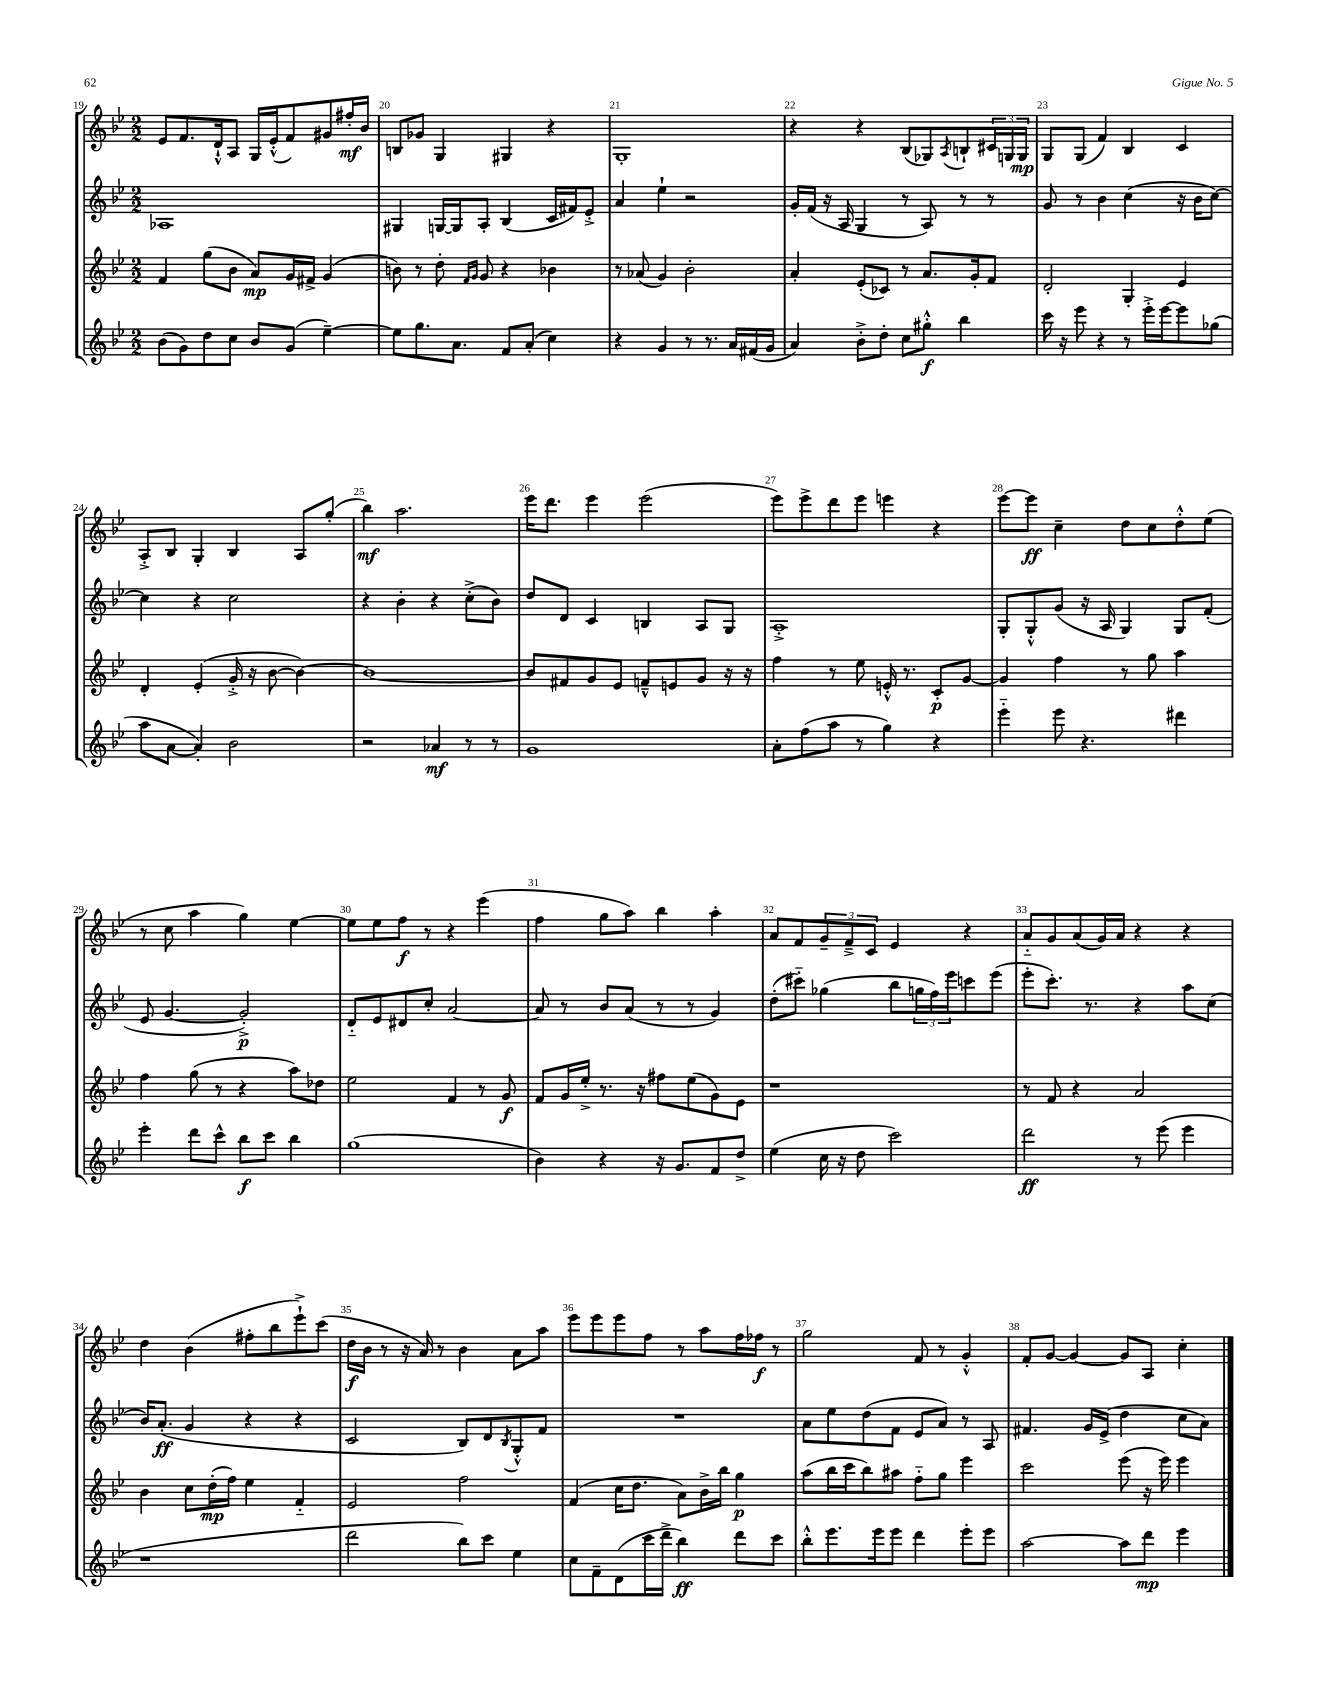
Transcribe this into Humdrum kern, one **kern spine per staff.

**kern	**kern	**kern	**kern
*staff4	*staff3	*staff2	*staff1
*clefG2	*clefG2	*clefG2	*clefG2
*k[b-e-]	*k[b-e-]	*k[b-e-]	*k[b-e-]
*M2/2	*M2/2	*M2/2	*M2/2
(8b-	4f	1A-	8e-
8g)	.	.	8.f
8dd	(8gg	.	.
.	.	.	16d`^^
8cc	8b-	.	8A
8b-	8a)	.	16G
.	.	.	(16e-'^^
(8g	16g	.	8f)
.	16f#^	.	.
[4ee-~)	(4g	.	8g#
.	.	.	16ff#'
.	.	.	16b-
=	=	=	=
8ee-]	8b)	4G#	8B
8.gg	8r	.	8g-
.	8dd'	[16G	4G
8.a	.	16G]	.
.	16qqf	.	.
.	16qqg	.	.
.	8g	8A'	.
8f	4r	(4B-	4G#
(8a'	.	.	.
4cc)	4b-	16c	4r
.	.	16f#)	.
.	.	8e-'^	.
=	=	=	=
4r	8r	4a	1G'
.	(8a-	.	.
4g	4g)	4ee-`	.
8r	2b-'	2r	.
8.r	.	.	.
16a	.	.	.
(16f#	.	.	.
16g	.	.	.
=	=	=	=
4a)	4a'	16g'	4r
.	.	(16f	.
.	.	16r	.
.	.	16A	.
8b-'^	(8e-'	4G	4r
8dd'	8c-)	.	.
8cc	8r	8r	(8B-
8gg#'^^	8.a	8A)	8G-)
.	.	.	8qA
4bb-	.	8r	8B`
.	16g'	.	.
.	8f	8r	24c#
.	.	.	24G
.	.	.	24G
=	=	=	=
16ccc	2d'	8g	8G
16r	.	.	.
8eee-	.	8r	(8G
4r	.	4b-	4f)
8r	4G'	(4cc	4B-
16eee-'^	.	.	.
[16eee-	.	.	.
8eee-]	4e-	16r	4c
.	.	16b-	.
(8gg-	.	[8cc)	.
=	=	=	=
8aa	4d'	4cc]	8A'^
[8a	.	.	8B-
4a'])	(4e-'	4r	4G'
2b-	16g'^	2cc	4B-
.	16r	.	.
.	[8b-	.	.
.	4b-_)	.	8A
.	.	.	(8gg'
=	=	=	=
2r	1b-_	4r	4bb-)
.	.	4b-'	2.aa
4a-	.	4r	.
8r	.	(8cc'^	.
8r	.	8b-)	.
=	=	=	=
1g	8b-]	8dd	16eee-
.	.	.	8.ddd
.	8f#	8d	.
.	8g	4c	4eee-
.	8e-	.	.
.	8f~^^	4B	(2eee-
.	8e	.	.
.	8g	8A	.
.	16r	8G	.
.	16r	.	.
=	=	=	=
8a'	4ff	1A'^	8eee-)
(8ff	.	.	8eee-^
8aa	8r	.	8ddd
8r	8ee-	.	8eee-
4gg)	16e'^^	.	4eee
.	8.r	.	.
4r	8c'	.	4r
.	[8g	.	.
=	=	=	=
4eee-'~	4g]	8G'	[8eee-
.	.	8G'^^	8eee-]
8eee-	4ff	(8g	4cc~
4.r	.	16r	.
.	.	16A	.
.	8r	4G)	8dd
.	8gg	.	8cc
4ddd#	4aa	8G	8dd'^^
.	.	(8f'	(8ee-
=	=	=	=
4eee-'	4ff	8e-	8r
.	.	[4.g	8cc
8ddd	(8gg	.	4aa
8ccc^^	8r	.	.
8bb-	4r	2g'^])	4gg)
8ccc	.	.	.
4bb-	8aa)	.	[4ee-
.	8dd-	.	.
=	=	=	=
(1gg	2ee-	8d'~	8ee-]
.	.	8e-	8ee-
.	.	8d#	8ff
.	.	8cc'	8r
.	4f	[2a	4r
.	8r	.	(4eee-
.	8g	.	.
=	=	=	=
4b-)	8f	8a]	4ff
.	16g	8r	.
.	16ee-'^	.	.
4r	8.r	8b-	8gg
.	.	(8a	8aa)
.	16r	.	.
16r	8ff#	8r	4bb-
8.g	.	.	.
.	(8ee-	8r	.
8f	8g)	4g)	4aa'
8dd^	8e-	.	.
=	=	=	=
(4ee-	1r	(8dd'	8a
.	.	8ccc#'~)	8f
16cc	.	(4gg-	12g~
16r	.	.	.
.	.	.	12f~^
8dd	.	.	.
.	.	.	12c
2ccc)	.	8bb-	4e-
.	.	24gg	.
.	.	24ff)	.
.	.	24eee-	.
.	.	8ccc	4r
.	.	(8eee-	.
=	=	=	=
2ddd	8r	8eee-'	8a'~
.	8f	8.ccc')	8g
.	4r	.	(8a
.	.	8.r	.
.	.	.	16g)
.	.	.	16a
8r	2a	4r	4r
(8eee-	.	.	.
4eee-	.	8aa	4r
.	.	(8cc	.
=	=	=	=
1r	4b-	16b-)	4dd
.	.	(8.a'	.
.	8cc	4g	(4b-
.	(16dd'	.	.
.	16ff)	.	.
.	4ee-	4r	8ff#'
.	.	.	8bb-
.	4f'~	4r	8eee-`^)
.	.	.	(8ccc
=	=	=	=
2ddd	2e-	2c	16dd
.	.	.	16b-
.	.	.	8r
.	.	.	16r
.	.	.	16a)
.	.	.	8r
8bb-)	2ff	8B-)	4b-
8ccc	.	8d	.
.	.	8qB-	.
4ee-	.	8G'^^	8a
.	.	8f	8aa
=	=	=	=
8cc	(4f	1r	8eee-
8f~	.	.	8eee-
(8d	16cc	.	8eee-
.	8.dd	.	.
16ccc	.	.	8ff
16ddd^	.	.	.
4bb-)	8a)	.	8r
.	16b-^	.	8aa
.	16bb-	.	.
8ddd	4gg	.	16ff
.	.	.	16ff-
8ccc	.	.	8r
=	=	=	=
8bb-'^^	(8aa	8a	2gg
8.eee-	16bb-	8ee-	.
.	16ccc	.	.
.	8bb-)	(8dd	.
16eee-	.	.	.
8eee-	8aa#	8f	.
4ddd	8ff'~	8e-	8f
.	8gg	8a)	8r
8eee-'	4eee-	8r	4g'^^
8eee-	.	8A	.
=	=	=	=
[2aa	2ccc	4.f#	8f'
.	.	.	[8g
.	.	.	4g_
.	.	16g	.
.	.	(16e-^	.
8aa]	(8eee-	4dd	8g]
8ddd	16r	.	8A
.	16eee-)	.	.
4eee-	4eee-	8cc	4cc'
.	.	8a)	.
==	==	==	==
*-	*-	*-	*-
